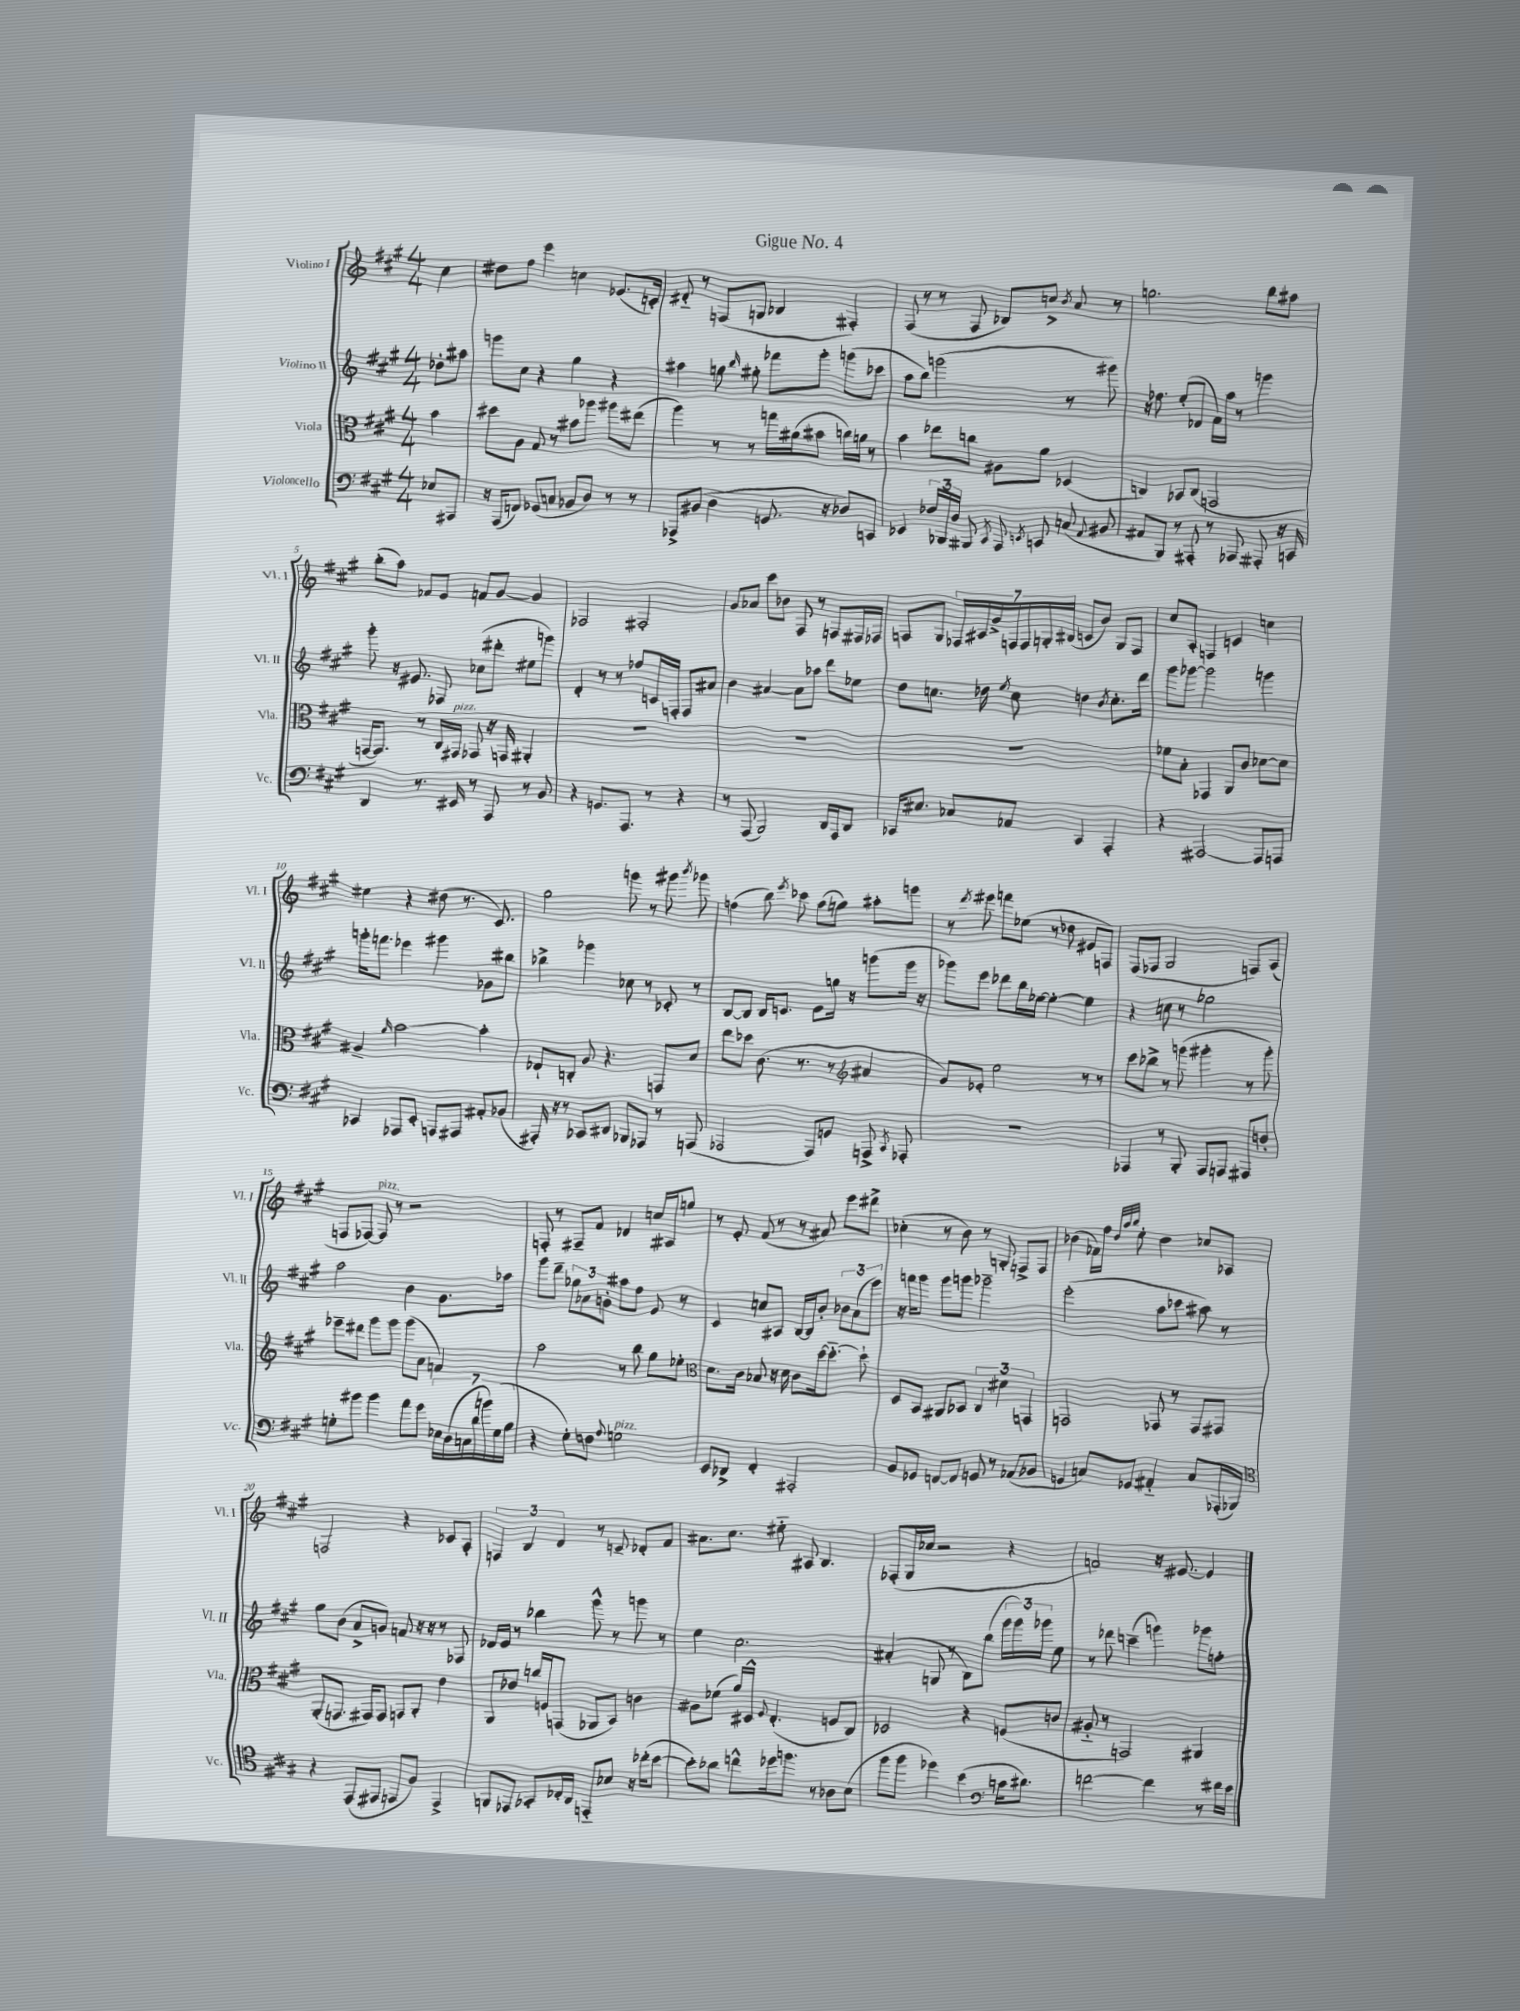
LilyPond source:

\header { title = "Gigue No. 4" }
<<
\new StaffGroup <<
\new Staff = "s0" \with { instrumentName = "Violino I" shortInstrumentName = "Vl. I" } {
    \clef treble \key a \major \numericTimeSignature \time 4/4 \partial 4
    \autoBeamOff cis''4 |
    dis''8[ fis''8] e'''4 c''4 ees'8.[( c'16]-.) |
    dis'8-_ r8 f8[( g8] bes4 fis4-.) |
    fis8( r8 r8 fis8 bes8[) c''8]-> \acciaccatura { b'8 } a'8 r8 |
    g''2. b''8[ ais''8] |
    b''8[-.( a''8]) fes'8[ e'8] f'8[ gis'8]~ gis'4 |
    fes2 fis2-. |
    gis'8[ aes'8] cis'''8[ bes'8] fis8 r8 f8[ fis16 fes16] |
    f8[ gis8] \tuplet 7/4 { fes16[ ais16 gis'16-> f16 f16 g16-. bis16]( } c'8[ b'8]) g8[ f8] |
    cis''8[ a8]-. f4 c'4 c''4 |
    eis''4 r4 dis''8( r8. cis'8.) |
    gis''2 g'''8 r8 gis'''8 \acciaccatura { b'''8 } ges'''8 |
    f''4( b''8) \acciaccatura { e'''8 } ces'''8 a''8[( g''8]) ais''8[-. g'''8] |
    r8 \acciaccatura { d'''8 } eis'''8 f'''8[ ees''8]( r8 des''8 eis'8[ f8]) |
    fis8[( fes8] gis2 f8[) a8]( |
    f8[ fes8]~) fes8^\markup { \italic "pizz." } r8 r2 |
    f8-. r8 fis8[-- fis'8] des'4 c''16[ ais16 g''8] |
    r8 e'8-. fis'8( r8 r8 ais'8) e'''8[ dis'''8]-> |
    ces''4-.( r8 b'8) r8 g8-. f8[-> f8] |
    bes'4( fes'16[) fis''16] \grace { d''32[ a''32 b''32] } e''8-. d''4 ces''8[ aes8] |
    f2 r4 ces'8[ a8]-. |
    \tuplet 3/2 { f4 b4 d'4 } r8 c'8-- des'8[-. fis'8] |
    ais'8.[ cis''8.] eis''8-_ ais8 b4. |
    fes8[-.( gis16 ces''16] r2 r4 |
    f'2) r16 eis'8.~ eis'4 \bar "|." |
}
\new Staff = "s1" \with { instrumentName = "Violino II" shortInstrumentName = "Vl. II" } {
    \clef treble \key a \major \numericTimeSignature \time 4/4 \partial 4
    \autoBeamOff des''8[-. ais''8] |
    g'''8[ cis''8] r4 gis''4 r4 |
    ais''4 g''8 \grace { b''16 } gis''8-. fes'''8[ gis'''8]-. g'''8[( ces'''8] |
    a''8[ b''8]) g'''2( r8 gis'''8) |
    r16 fes''8. e''8[-.( des'8] fis'16[) a''16] r8 g'''4 |
    gis'''8-. r16 eis'8. fes8 ces''8[( dis'''8]-. eis''8[ g'''8]) |
    d'4-. r8 r8 fes''8[ c'16 f16]-. f8[ ais'8] |
    b'4 ais'4~ ais'8[ aes''8] d'''8[ ees''8] |
    d''8[ c''8.] des''16 \acciaccatura { e''8 } c''8 d''4 \acciaccatura { b'8 } c''8.[-. d'''16] |
    gis'''8[ ges'''8]~ ges'''2 g'''4 |
    g'''16[-. f'''8.] ees'''4 gis'''4 ges'8[ bis''8] |
    bes''4-> ges'''4 ces''8 r8 ces'8-. r8 |
    b8[~ b8] b16[ c'8.] e'8[ g''16] r16 g'''8[( g'''16] r16 |
    ges'''8[) e'''8] des'''8[ b''16 ees''16]~ ees''4~-. ees''4 |
    r4 c''8 r8 ges''2 |
    a''2 b'4 gis'8.[ aes''16] |
    gis'''8[ d'''8]-- \tuplet 3/2 { ges''8[ aes'8 g'8]-. } ais''8[ fis''8] e'8 r8 |
    cis'4 c''8[ ais8] b16[~ b16 b'8]-. \tuplet 3/2 { bes'8[ a'8( e'''8]) } |
    r16 f'''16[ gis'''8] gis'''8[ g'''8] ges'''2-- |
    e'''2-.( a''8[ ces'''8] ais''8) r8 |
    gis''8[ b'8]( a'8[-> g'8]) f'8 r16 r16 r8 fes8 |
    des'16[ e'16] r8 bes''4 gis'''8-^ r8 g'''8 r8 |
    e''4 cis''2. |
    ais'4-.( g8 r8 b8[) b''8]( \tuplet 3/2 { gis'''16[ gis'''16) ges'''16] } e''8 |
    r8 des'''8 c'''4--( g'''4) ges'''8[ f''8]-. \bar "|." |
}
\new Staff = "s2" \with { instrumentName = "Viola" shortInstrumentName = "Vla." } {
    \clef alto \key a \major \numericTimeSignature \time 4/4 \partial 4
    \autoBeamOff b'4 |
    dis''8[ a8] gis8 r8 bis'8[ aes''8] ais''8[ eis''8]( |
    a''4) r8 r8 g''16[ ais'16( bis'8] c''16[) a'16] r8 |
    b'4 ees''8[ c''8] ais8[ a'8] des4( |
    c4) bes,8[ c8]( g,2 |
    g,16[~ g,8.]) r8 cis16[ gis,16]^\markup { \italic "pizz." } ges,8 r16 g,16 ais,4-. |
    R1 |
    R1 |
    R1 |
    fes'8[ b8]-. ges,4 a,8[ cis'8] des'8[~ des'8] |
    ais4-- \grace { a'16 } b'2~ b'4-. |
    ees8[-! c8]-. a8 r4. g,8[ d'8] |
    e''8[ des''8] cis'8.( r8. r8 \clef treble ais'4 |
    gis'8[) ees'8]-. e''2 r8 r8 |
    cis'''8[ bes''8]-> r8 g'''8( gis'''4-. r8 gis'''8-.) |
    ees'''8[-- dis'''8] gis'''8[ gis'''8] gis'''8[( a'8] f'4) |
    a''2 r8 b''8 gis''8[ ees''8]-. |
    \clef alto d'8.[ cis'16] bes8 r16 d'16 cis'8[ d''16~ d''8.]~-_ d''8-! |
    d8[ b,8] ais,8[ bes,8] \tuplet 3/2 { cis4 dis'4 g,4 } |
    g,2 ges,8 r8 ges,8[ gis,8] |
    a,8[-.( g,8.] gis,16[) gis,8] g,8[ a,8]-. e'4 |
    a,8[ ees'8] c''16[ f16 g,8]( aes,8[ b,8]) c'4 |
    ais8[ fes'8]( a'16[) dis16]-^ \appoggiatura { fis8 } e4.-.( f8[ cis8]) |
    des2 r4 f8[( c'8] |
    ais8-_ r8 g,2) ais,4 \bar "|." |
}
\new Staff = "s3" \with { instrumentName = "Violoncello" shortInstrumentName = "Vc." } {
    \clef bass \key a \major \numericTimeSignature \time 4/4 \partial 4
    \autoBeamOff ees8[ ais,,8] |
    r16 a,,16[( f,8]) ges,8[( c8] bes,8[ d8]) r8 r8 |
    aes,,8[-> bis,8]( d4 g,8. r16 des8[) c,8] |
    ees,4 \tuplet 3/2 { fes16[ bes,,16 d16] } bis,,8 \acciaccatura { cis,8 } a,,8 \acciaccatura { e,8 } c,8 c8( \appoggiatura { a,8 } bis,8 |
    ais,8[ b,,8]) r8 ais,,8-. r8 aes,,8 ais,,8-. r16 c,16 |
    d,4 r8. eis,16 r8 a,,8 r8 b,8 |
    r4 g,8.[ a,,8.] r8 r4 |
    r8 a,,8( b,,2) d,16[ a,,16 d,8] |
    ces,16[ eis8.] ces8[ aes,8] ces,4 a,,4-. |
    r4 ais,,2~ ais,,8[ a,,8] |
    ces,4 aes,,8[ e,8]-. a,,8[ ais,,8] ais,8[-. bes,8]( |
    ais,,16-.) r16 r8 ces,8[ dis,8] bes,,8[ aes,,8] r8 a,,8( |
    aes,,2 aes,,8[) g,8] a,,8-> \acciaccatura { cis,8 } aes,,8-. |
    R1 |
    aes,,4 r8 b,,8-. aes,,8[ a,,8] ais,,8[ f8]-. |
    g8[-. bis'8] bis'4 a'8[ gis'8] \tuplet 7/4 { ees16[ d16( c16 d'16 b'16) g16( b16] } |
    r4 gis8[-.) f8] \appoggiatura { a8 } g2^\markup { \italic "pizz." } |
    e,8[ des,8]-> fis,4-. ais,,2-. |
    b,8[ ges,8] f,8[~ f,8] g,8 r8 aes,8[( bes,8] |
    g,4 c8[) ges,8] ais,4-_ c8[ aes,,16-.( bes,,16]) |
    \clef tenor r4 e,8[( eis,8] e,8[ fis8]) e,4-> |
    f,8[ ees,8] ges,8[-. ces16-. a,16] e,8[-_ bes8] r16 ces''16[-.( b'8]~ |
    b'8[-.) aes'8] c''8[-^ des''16 f''8.] r8 aes8[ b8]( |
    fis''8[ fis''8] des''4) b'4( \clef bass c'16[ dis'8.]) |
    f'2~ f'4 r8 fis'16[ e'16] \bar "|." |
}
>>
>>
